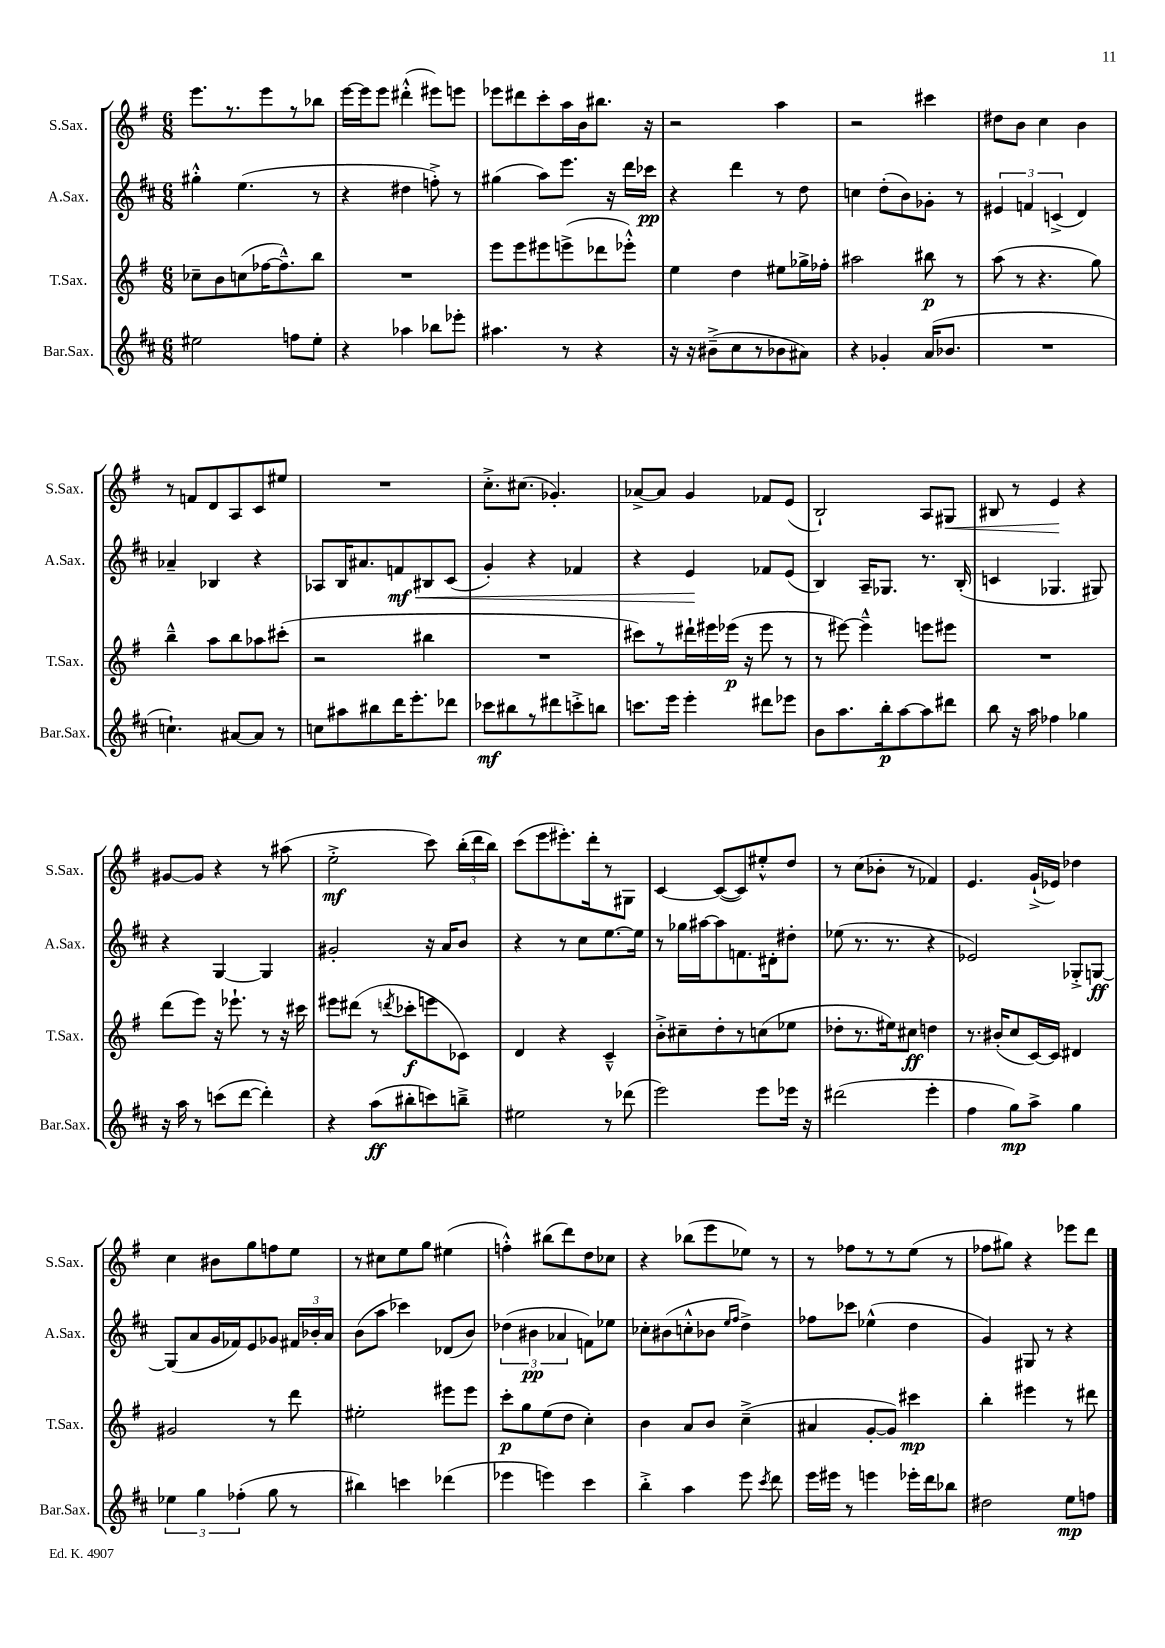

**kern	**kern	**kern	**kern
*staff4	*staff3	*staff2	*staff1
*clefG2	*clefG2	*clefG2	*clefG2
*k[f#c#]	*k[f#]	*k[f#c#]	*k[f#]
*M6/8	*M6/8	*M6/8	*M6/8
2ee#\	8cc-~\L	4gg#'^^\	8.eee\L
.	8b\	.	.
.	.	.	8.r
.	(8cc\	(4.ee\	.
.	[16ff-\K	.	8eee\
.	8.ff-~^^\])	.	.
8ff\L	.	.	8r
8ee#'\J	8bb\J	8r	8bb-\J
=	=	=	=
4r	2.r	4r	[16eee\LL
.	.	.	16eee\]J
.	.	.	8eee\J
4aa-\	.	4dd#\	(4ddd#'^^\
8bb-\L	.	8ff'^\)	8eee#\L)
8eee-'\J	.	8r	8eee\J
=	=	=	=
4.aa#\	8eee\L	(4gg#\	8eee-\L
.	8eee\	.	8ddd#\
.	8eee#\	8aa\L)	8ccc'\
8r	(8eee^\	8.eee\J	16aa\L
.	.	.	16b\J
4r	8ddd-\	.	8.bb#\J
.	.	16r	.
.	8eee-'^^\J)	16ddd\LL	.
.	.	16ccc-\JJ	16r
=	=	=	=
16r	4ee\	4r	2r
16r	.	.	.
(8b#~^\L	.	.	.
8cc#\	4dd\	4ddd\	.
8r	.	.	.
8b-\	8ee#\L	8r	4aa\
8a#\J)	16gg-^\L	8dd\	.
.	16ff-'\JJ	.	.
=	=	=	=
4r	2aa#\	4cc\	2r
4g-'/	.	(8dd'\L	.
.	.	8b\)	.
(16a/LK	8bb#\	8g-'\J	4ccc#\
8.b-/J	.	.	.
.	8r	8r	.
=	=	=	=
2.r	(8aa\	6e#/	8dd#\L
.	8r	.	8b\J
.	.	6f/	.
.	4.r	.	4cc\
.	.	(6c^/	.
.	.	4d/)	4b\
.	8gg\)	.	.
=	=	=	=
4.cc`\)	4bb~^^\	4a-~/	8r
.	.	.	8f/L
.	8aa\L	4B-/	8d/
[8a#/L	8bb\	.	8A/
8a#/]J	8aa-\	4r	8c/
8r	(8ccc#'\J	.	8ee#/J
=	=	=	=
8cc\L	2r	8A-/L	2.r
8aa#\	.	16B/K	.
.	.	8.a#/	.
8bb#\	.	.	.
16ddd\K	.	8f/	.
8.eee'\	.	.	.
.	4bb#\	8B#/	.
8ddd-\J	.	(8c#/J	.
=	=	=	=
8ccc-\L	2.r	4g'/)	8.cc'^\L
8bb#\	.	.	.
.	.	.	(8.cc#\J
8r	.	4r	.
8ddd#\	.	.	4.g-'/)
8ccc'^\	.	4f-/	.
8bb\J	.	.	.
=	=	=	=
8.ccc\L	8ccc#\L)	4r	[8a-^/L
.	8r	.	8a-/]J
16eee\Jk	.	.	.
4eee'\	16ddd#`\L	4e/	4g/
.	16eee#\	.	.
.	(16eee-\JJ	.	.
.	16r	.	.
8ddd#\L	8eee-\	8f-/L	8f-/L
8eee-\J	8r	(8e/J	(8e/J
=	=	=	=
8b\L	8r	4B/)	2B`/)
8.aa\	[8eee#\)	.	.
.	4eee#~^^\]	16A~/LK	.
16bb'\k	.	8.G-/J	.
[8aa\	.	.	.
8aa\]	8eee\L	8.r	8A/L
8ddd#\J	8eee#\J	.	8G#/J
.	.	(16B'/	.
=	=	=	=
8bb\	2.r	4c/	8B#/
16r	.	.	8r
16aa\	.	.	.
4ff-\	.	4.G-/	4e/
4gg-\	.	.	4r
.	.	8G#/)	.
=	=	=	=
16r	(8ddd\L	4r	[8g#/L
16aa\	.	.	.
8r	8eee\J)	.	8g#/]J
(8ccc\L	16r	[4G/	4r
.	8.eee-`\	.	.
[8ddd\J	.	.	.
4ddd'\])	8r	4G/]	8r
.	16r	.	(8aa#\
.	16ccc#\	.	.
=	=	=	=
4r	8eee#\L	2g#'/	2ee'^\
.	(8ddd#\J	.	.
(8aa\L	8r	.	.
.	8qddd/	.	.
8bb#'\	8ccc-'\L	.	.
8ccc\)	8eee\	16r	8ccc\)
.	.	16a/LK	.
8bb~^\J	8c-\J)	8b/J	(24bb'\LL
.	.	.	24ddd\
.	.	.	24bb\JJ)
=	=	=	=
2ee#\	4d/	4r	(8ccc\L
.	.	.	8eee\
.	4r	8r	8.eee#'\)
.	.	8cc#\L	.
.	.	.	16ddd'\k
8r	4c~^^/	[8.ee\	8r
(8ddd-\	.	.	8G#\J
.	.	16ee\]Jk	.
=	=	=	=
2eee\)	8b'^\L	8r	[4c/
.	8cc#~\	16gg-\LL	.
.	.	[16aa#\J	.
.	8dd'\	8aa#\]	(8c/_L
.	8r	8.f\	8c/])
8eee\L	(8cc\	.	8ee#'^^/
.	.	16d#'\k	.
16eee-\Jk	8ee-\J	8dd#'\J	8dd/J
16r	.	.	.
=	=	=	=
(2ddd#\	8dd-'\L	(8ee-\	8r
.	8.r	8.r	(8cc\L
.	.	.	8b-'\J
.	16ee#\k)	8.r	.
.	8cc#\J	.	8r
4eee'\	4dd\	4r	4f-/)
=	=	=	=
4ff#\	8.r	2e-/)	4.e/
.	(16b#'/LK	.	.
8gg\L)	8cc/	.	.
8aa^\J	[16c/L)	.	(16g`^/LL
.	16c/]JJ	.	16e-/JJ)
4gg\	4d#/	8G-'^/L	4dd-\
.	.	[8G/J	.
=	=	=	=
6ee-\	2g#/	(8G/]L	4cc\
.	.	8a/	.
6gg\	.	.	.
.	.	16g/L	8b#\L
.	.	16f-/J)	.
(6ff-'\	.	.	.
.	.	8e/	8gg\
8gg\	8r	8g-/J	8ff\
8r	8ddd\	24f#/LL	8ee\J
.	.	24b-'/	.
.	.	24a/JJ	.
=	=	=	=
4bb#\)	2ee#'\	(8b\L	8r
.	.	8aa\J	8cc#\L
4ccc\	.	4ccc-\)	8ee\
.	.	.	8gg\J
(4ddd-\	8eee#\L	(8d-/L	(4ee#\
.	8eee#\J	8b/J)	.
=	=	=	=
4eee-\	8ccc'\L	(6dd-\	4ff'^^\)
.	8gg\	.	.
.	.	6b#\	.
4eee\)	(8ee\	.	(8bb#\L
.	.	6a-/	.
.	8dd\J	.	8ddd\)
4ccc#\	4cc'\)	8f\L)	8dd\
.	.	8ee-\J	8cc-\J
=	=	=	=
4bb'^\	4b\	8cc-'\L	4r
.	.	(8b#\	.
4aa\	8a/L	8cc'^^\	(8bb-\L
.	8b/J	8b-\J	8eee\
.	.	16qqee/LL	.
.	.	16qqff#/JJ	.
8eee\	(4cc~^\	4dd^\)	8ee-\J)
8qccc#/	.	.	.
8ddd\	.	.	8r
=	=	=	=
16eee\LL	4a#/	8ff-\L	8r
16eee#\JJ	.	.	.
8r	.	8ccc-\J	8ff-\L
4eee\	[8g'/L	(4ee-^^\	8r
.	8g/]J)	.	8r
16eee-'\LL	4ccc#\	4dd\	(8ee\J
16ddd\J	.	.	.
8bb-\J	.	.	8r
=	=	=	=
2dd#\	4bb'\	4g/)	8ff-\L
.	.	.	8gg#\J)
.	4eee#\	8G#/	4r
.	.	8r	.
8ee\L	8r	4r	8eee-\L
8ff\J	8ddd#\	.	8ddd\J
==	==	==	==
*-	*-	*-	*-
